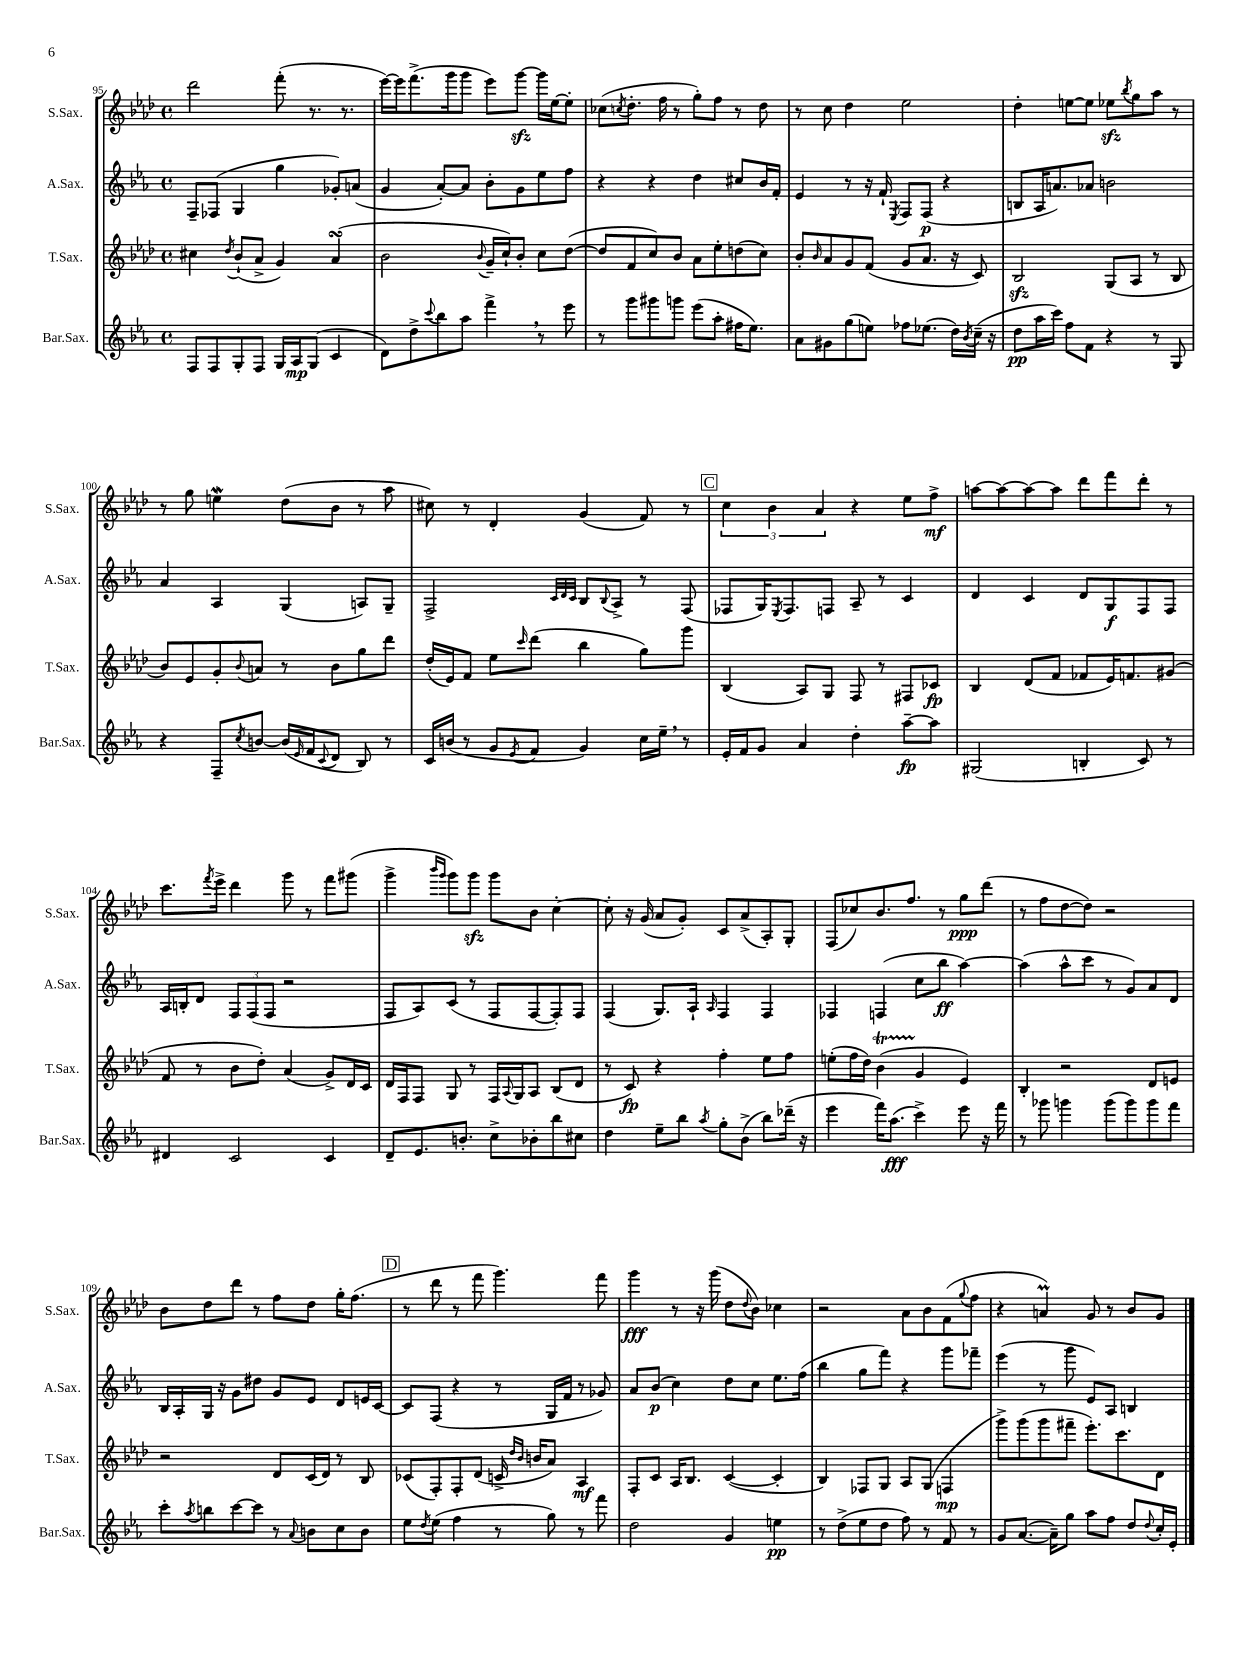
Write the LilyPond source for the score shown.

<<
\new StaffGroup <<
\new Staff = "s0" \with { instrumentName = "S.Sax." shortInstrumentName = "S.Sax." } {
    \clef treble \key aes \major \defaultTimeSignature \time 4/4
    des'''2 f'''8-.( r8. r8. |
    ees'''16~) ees'''16 f'''8.->( g'''16 g'''8 ees'''8) g'''8~\sfz g'''16 ees''16~ ees''8-. |
    ces''8( \acciaccatura { c''8 } des''8.-. f''16 r8 g''8-.) f''8 r8 des''8 |
    r8 c''8 des''4 ees''2 |
    des''4-. e''8~ e''8 ees''8\sfz \acciaccatura { bes''8 } g''8 aes''8 r8 |
    r8 g''8 e''4\mordent des''8( bes'8 r8 aes''8 |
    cis''8) r8 des'4-. g'4( f'8) r8 |
    \mark \markup { \box "C" } \tuplet 3/2 { c''4 bes'4 aes'4 } r4 ees''8 f''8->\mf |
    a''8~ a''8~ a''8~ a''8 des'''8 f'''8 des'''8-. r8 |
    c'''8. \acciaccatura { f'''8 } ees'''16-> des'''4 g'''8 r8 f'''8 gis'''8( |
    g'''4-> \grace { bes'''16 g'''16 } g'''8) g'''8\sfz g'''8 bes'8 c''4~-. |
    c''8-. r16 g'16( aes'8 g'8-.) c'8 aes'8->( aes8-.) g8-. |
    f8( ces''8) bes'8. f''8. r8 g''8\ppp des'''8( |
    r8 f''8 des''8~ des''8) r2 |
    bes'8 des''8 des'''8 r8 f''8 des''8 g''16-. f''8.( |
    \mark \markup { \box "D" } r8 des'''8 r8 f'''8 g'''4.) f'''8 |
    g'''4\fff r8 r16 g'''16( des''8 \appoggiatura { des''8 } bes'8) ces''4 |
    r2 aes'8 bes'8 f'8( \appoggiatura { g''8 } f''8 |
    r4 a'4\prall) g'8 r8 bes'8 g'8 \bar "|." |
}
\new Staff = "s1" \with { instrumentName = "A.Sax." shortInstrumentName = "A.Sax." } {
    \clef treble \key ees \major \defaultTimeSignature \time 4/4
    f8-- fes8( g4 g''4 ges'8-.) a'8( |
    g'4 aes'8~-.) aes'8 bes'8-. g'8 ees''8 f''8 |
    r4 r4 d''4 cis''8 bes'16 f'16-. |
    ees'4 r8 r16 f'16-! \acciaccatura { ees8 } f8 f8\p( r4 |
    b8 aes16 a'8.) aes'8 b'2 |
    aes'4 aes4 g4( a8) g8-- |
    f2-> \grace { c'32 d'32 c'32 } bes8 \appoggiatura { bes8 } aes8-> r8 f8( |
    \mark \markup { \box "C" } fes8 g16) \acciaccatura { ees8 } fes8. f8 aes8-- r8 c'4 |
    d'4 c'4 d'8 g8\f f8 f8 |
    aes16 b16-. d'8 \tuplet 3/2 { f8 f8( f8 } r2 |
    f8 aes8) c'8( r8 f8 f8~ f8-.) f8 |
    f4( g8.) aes16-! \grace { aes16 } f4 f4 |
    fes4 f4( c''8 bes''8\ff aes''4~) |
    aes''4( aes''8-^ c'''8 r8 g'8) aes'8 d'8 |
    bes16 aes16-. g16 r16 g'8 dis''8 g'8 ees'8 d'8 e'16 c'16~ |
    \mark \markup { \box "D" } c'8 f8( r4 r8 g16 f'16 r8 ges'8) |
    aes'8 bes'8\p( c''4) d''8 c''8 ees''8. f''16( |
    bes''4 g''8 f'''8) r4 g'''8 fes'''8-- |
    ees'''4( r8 g'''8 ees'8) aes8 b4 \bar "|." |
}
\new Staff = "s2" \with { instrumentName = "T.Sax." shortInstrumentName = "T.Sax." } {
    \clef treble \key aes \major \defaultTimeSignature \time 4/4
    cis''4 \acciaccatura { des''8 } bes'8-!( aes'8-> g'4) aes'4\turn( |
    bes'2 \appoggiatura { bes'8 } g'16-- c''16-!) bes'8-. c''8 des''8~( |
    des''8 f'8 c''8) bes'8 aes'8 ees''8-. d''8( c''8) |
    bes'8-. \grace { bes'16 } aes'8 g'8 f'8( g'8 aes'8. r16 c'8) |
    bes2\sfz g8( aes8 r8 bes8 |
    bes'8) ees'8 g'8-. \appoggiatura { bes'8 } a'8 r8 bes'8 g''8 des'''8 |
    des''16-.( ees'16) f'8 ees''8 \grace { c'''16 } des'''8( bes''4 g''8) g'''8 |
    \mark \markup { \box "C" } bes4( aes8) g8 f8 r8 fis8 ces'8\fp |
    bes4 des'8( f'8 fes'8 ees'16) f'8. gis'8( |
    f'8 r8 bes'8 des''8-.) aes'4( g'8->) des'16 c'16 |
    des'16 f16 f8 g8 r8 f16 \appoggiatura { aes8 } g16 aes8 bes8( des'8 |
    r8 c'8\fp) r4 f''4-. ees''8 f''8 |
    e''8-.( f''16 des''16) bes'4\startTrillSpan( g'4\stopTrillSpan ees'4) |
    bes4-. r2 des'8 e'8 |
    r2 des'8 c'16( des'16) r8 bes8 |
    \mark \markup { \box "D" } ces'8( f8-.) f8-. des'8( c'16-> \grace { des''16 bes'16 } b'16 aes'8) aes4\mf |
    f8-. c'8 aes16 bes8. c'4~( c'4-. |
    bes4) fes8 g8 aes8 g8( f4\mp |
    g'''8->) g'''8( g'''8 fis'''8-- ees'''8.-.) c'''8. des'8 \bar "|." |
}
\new Staff = "s3" \with { instrumentName = "Bar.Sax." shortInstrumentName = "Bar.Sax." } {
    \clef treble \key ees \major \defaultTimeSignature \time 4/4
    f8 f8 g8-. f8 g16 aes16\mp g8( c'4 |
    d'8) d''8-> \appoggiatura { c'''8 } bes''8 aes''8 f'''4-> \breathe r8 ees'''8 |
    r8 g'''8 gis'''8 g'''8 ees'''8( aes''8-. fis''16 ees''8.) |
    aes'8 gis'8 g''8( e''8) fes''8 ees''8.( d''16) \acciaccatura { bes'8 } c''16--( r16 |
    d''8\pp aes''16 c'''16) f''8 f'8 r4 r8 g8 |
    r4 f8-- \acciaccatura { c''8 } b'8~ b'16( \grace { ees'16 } f'16 \appoggiatura { c'8 } d'8 bes8) r8 |
    c'16 b'16( r8 g'8 \acciaccatura { ees'8 } f'8 g'4) c''16 ees''16-- \breathe r8 |
    \mark \markup { \box "C" } ees'16-. f'16 g'8 aes'4 d''4-. aes''8~--\fp aes''8 |
    gis2( b4-. c'8) r8 |
    dis'4 c'2 c'4 |
    d'8-- ees'8. b'8.-. c''8-> bes'8-. bes''8 cis''8 |
    d''4 ees''8-- bes''8 \acciaccatura { aes''8 } g''8-. bes'8->( bes''8) des'''16--( r16 |
    ees'''4 f'''16) aes''8.\fff( c'''4->) ees'''8 r16 f'''16 |
    r8 ges'''8 g'''4 g'''8( g'''8) g'''8 f'''8 |
    c'''8-. \acciaccatura { aes''8 } b''8 c'''8~ c'''8 r8 \appoggiatura { aes'8 } b'8 c''8 b'8 |
    \mark \markup { \box "D" } ees''8 \acciaccatura { d''8 } ees''8( f''4 r8 g''8) r8 f'''8 |
    d''2 g'4 e''4\pp |
    r8 d''8->( ees''8 d''8 f''8) r8 f'8 r8 |
    g'8 aes'8.~( aes'16--) g''8 aes''8 f''8 d''8 \appoggiatura { d''8 } c''16-. ees'16-. \bar "|." |
}
>>
>>
\layout { \context { \Score currentBarNumber = #95 } }
